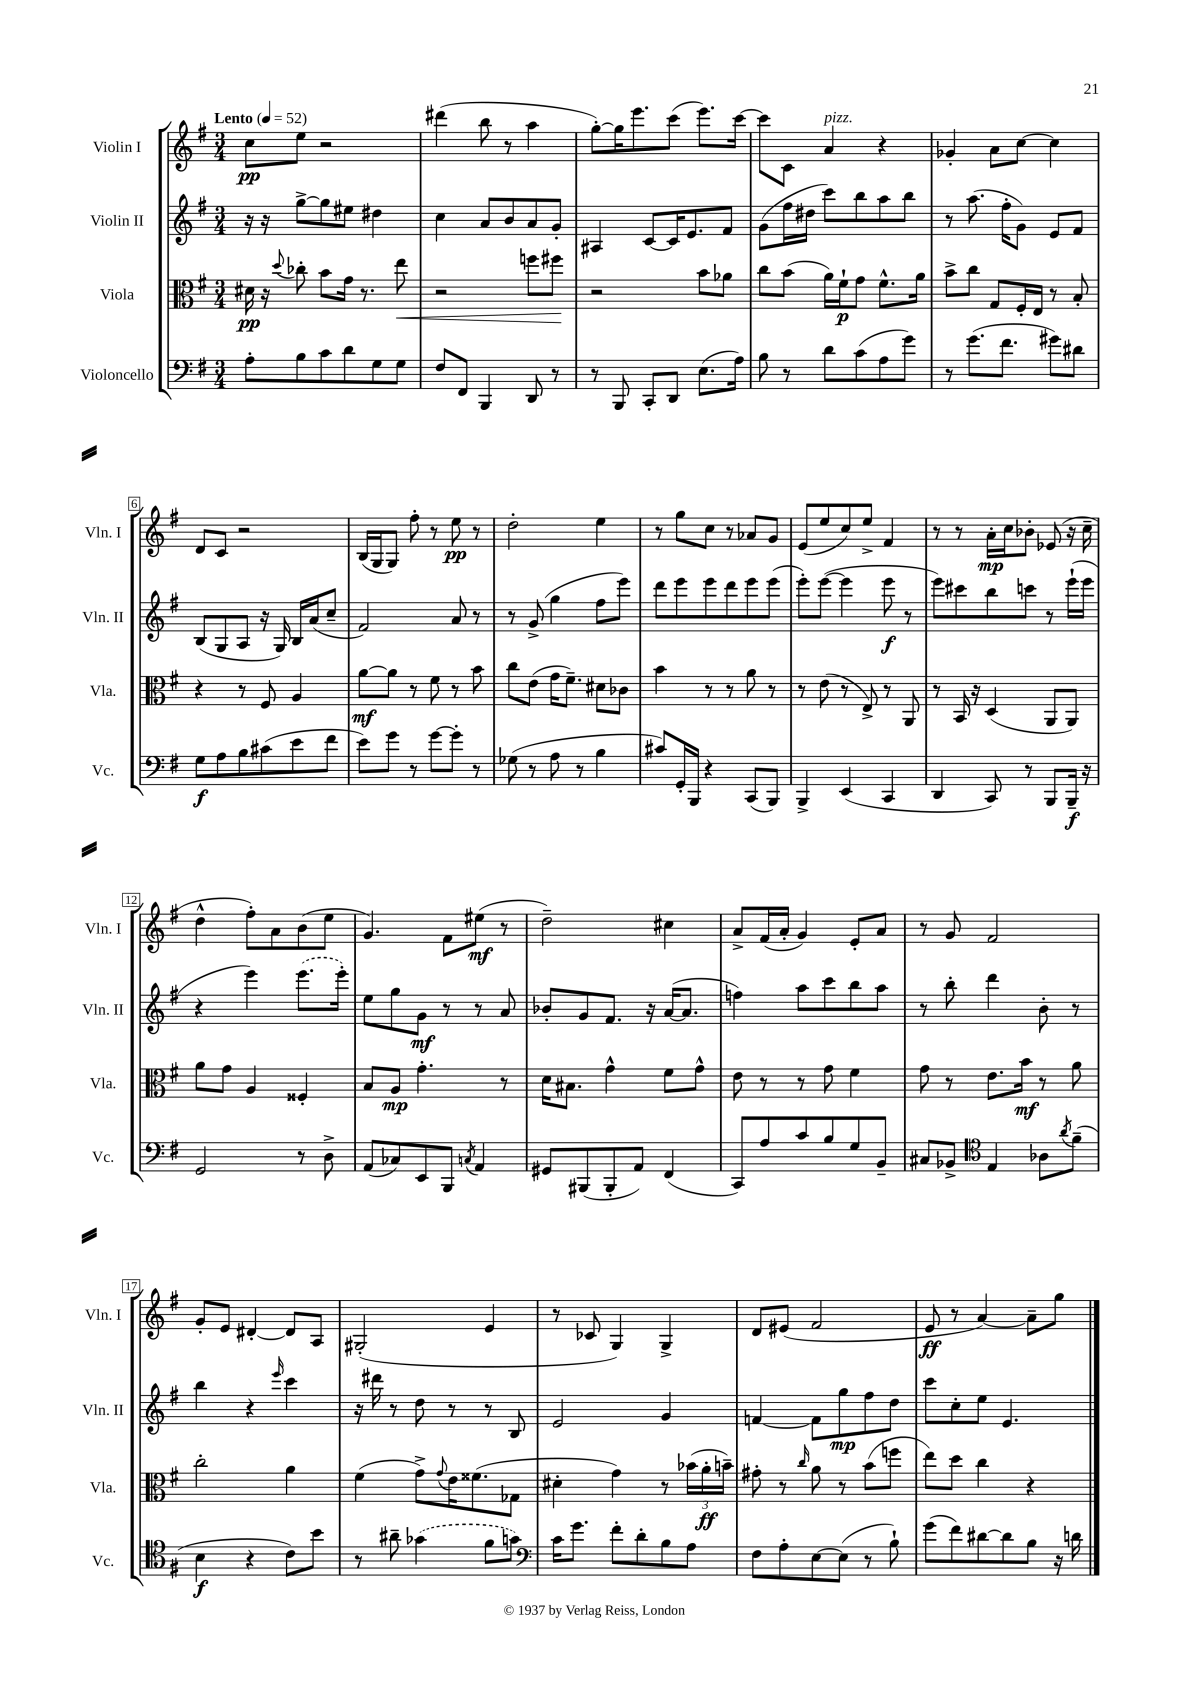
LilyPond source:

<<
\new StaffGroup <<
\new Staff = "s0" \with { instrumentName = "Violin I" shortInstrumentName = "Vln. I" } {
    \clef treble \key g \major \numericTimeSignature \time 3/4 \tempo "Lento" 4 = 52
    c''8\pp e''8 r2 |
    dis'''4( b''8 r8 a''4 |
    g''8~-.) g''16 e'''8. c'''8( e'''8.) c'''16~ |
    c'''8 c'8 a'4^\markup { \italic "pizz." } r4 |
    ges'4-. a'8 c''8~ c''4 |
    d'8 c'8 r2 |
    b16( g16 g8) fis''8-. r8 e''8\pp r8 |
    d''2-. e''4 |
    r8 g''8 c''8 r8 aes'8 g'8 |
    e'8( e''8 c''8) e''8-> fis'4 |
    r8 r8 a'16-.\mp c''16 bes'8-. ees'8( r16 c''16-- |
    d''4-^ fis''8-.) a'8 b'8( e''8 |
    g'4.) fis'8 eis''8\mf( r8 |
    d''2--) cis''4 |
    a'8-> fis'16( a'16-. g'4) e'8-. a'8 |
    r8 g'8 fis'2 |
    g'8-. e'8 dis'4~-. dis'8 a8 |
    gis2-.( e'4 |
    r8 ces'8 g4) g4-> |
    d'8 eis'8( fis'2 |
    e'8\ff r8 a'4~) a'8-- g''8 \bar "|." |
}
\new Staff = "s1" \with { instrumentName = "Violin II" shortInstrumentName = "Vln. II" } {
    \clef treble \key g \major \numericTimeSignature \time 3/4
    r16 r16 g''8~-> g''8 eis''8 dis''4 |
    c''4 a'8 b'8 a'8 g'8-. |
    ais4 c'8~ c'16 e'8. fis'8 |
    g'8( fis''16 dis''16 c'''8) b''8 a''8 b''8 |
    r8 a''8.( fis''16-. g'8) e'8 fis'8 |
    b8( g8 a8 r16 g16) b16 a'16( c''8-- |
    fis'2) a'8 r8 |
    r8 g'8->( g''4 fis''8 e'''8) |
    d'''8 e'''8 e'''8 d'''8 e'''8 e'''8( |
    e'''8-.) e'''8~( e'''4 e'''8\f r8 |
    e'''8) cis'''8 b''8 c'''8 r8 e'''16-!( e'''16 |
    r4 e'''4) \once \slurDashed e'''8.( e'''16-.) |
    e''8 g''8 g'8\mf r8 r8 a'8 |
    bes'8-. g'8 fis'8. r16 a'16~( a'8. |
    f''4) a''8 c'''8 b''8 a''8 |
    r8 b''8-. d'''4 b'8-. r8 |
    b''4 r4 \grace { e'''16 } c'''4 |
    r16 dis'''16 r8 d''8 r8 r8 b8 |
    e'2 g'4 |
    f'4~ f'8 g''8\mp fis''8 d''8 |
    c'''8 c''8-. e''8 e'4. \bar "|." |
}
\new Staff = "s2" \with { instrumentName = "Viola" shortInstrumentName = "Vla." } {
    \clef alto \key g \major \numericTimeSignature \time 3/4
    dis'16\pp r16 \appoggiatura { d''8 } ces''8-. b'8 g'16 r8. e''8\< |
    r2 f''8 fis''8\! |
    r2 b'8 aes'8 |
    c''8 b'8( a'16) fis'16-!\p g'8 fis'8.-^ a'16 |
    b'8-> c''8 g8 fis16-. e16 r8 b8-. |
    r4 r8 fis8 a4 |
    a'8~\mf a'8 r8 fis'8 r8 b'8 |
    c''8 e'8( g'16 fis'8.--) dis'8 ces'8 |
    b'4 r8 r8 a'8 r8 |
    r8 e'8( r8 e8->) r8 a,8 |
    r8 b,16 r16 d4( a,8 a,8) |
    a'8 g'8 a4 fisis4-. |
    b8 a8\mp g'4.-. r8 |
    d'16 bis8. g'4-^ fis'8 g'8-^ |
    e'8 r8 r8 g'8 fis'4 |
    g'8 r8 e'8. b'16\mf r8 a'8 |
    c''2-. a'4 |
    fis'4( g'8->) \appoggiatura { g'8 } e'16 fisis'8.( ges8 |
    dis'4-. g'4) r8 \tuplet 3/2 { bes'16( a'16-.\ff b'16--) } |
    gis'8-. r8 \grace { c''16 } a'8 r8 b'8( f''8 |
    e''8) d''8 c''4 r4 \bar "|." |
}
\new Staff = "s3" \with { instrumentName = "Violoncello" shortInstrumentName = "Vc." } {
    \clef bass \key g \major \numericTimeSignature \time 3/4
    a8-. b8 c'8 d'8 g8 g8 |
    fis8 fis,8 b,,4 d,8 r8 |
    r8 b,,8 c,8-. d,8 e8.( a16) |
    b8 r8 d'8 c'8( a8 g'8) |
    r8 g'8.( fis'8. gis'8) dis'8 |
    g8\f a8 b8 cis'8( e'8 fis'8 |
    e'8) g'8 r8 g'8~ g'8-. r8 |
    ges8( r8 a8 r8 b4 |
    cis'8) g,16-. b,,16 r4 c,8( b,,8) |
    b,,4-> e,4( c,4 |
    d,4 c,8) r8 b,,8 b,,16--\f r16 |
    g,2 r8 d8-> |
    a,8( ces8) e,8 b,,8 \acciaccatura { c8 } a,4 |
    gis,8 bis,,8( bis,,8-. a,8) fis,4( |
    c,8) a8 c'8 b8 g8 b,8-- |
    cis8 bes,8-> \clef tenor e4 aes8 \acciaccatura { a'8 } fis'8--( |
    b4\f r4 c'8) b'8 |
    r8 ais'8-- \once \slurDashed ges'4( fis'8 g'8) |
    \clef bass c'16 g'8. fis'8-. d'8-. b8 a8 |
    fis8 a8-. e8~ e8( r8 b8-!) |
    g'8( fis'8) dis'8~ dis'8 b8 r16 d'16 \bar "|." |
}
>>
>>
\layout { \context { \Score \override BarNumber.stencil = #(make-stencil-boxer 0.1 0.3 ly:text-interface::print) } }
